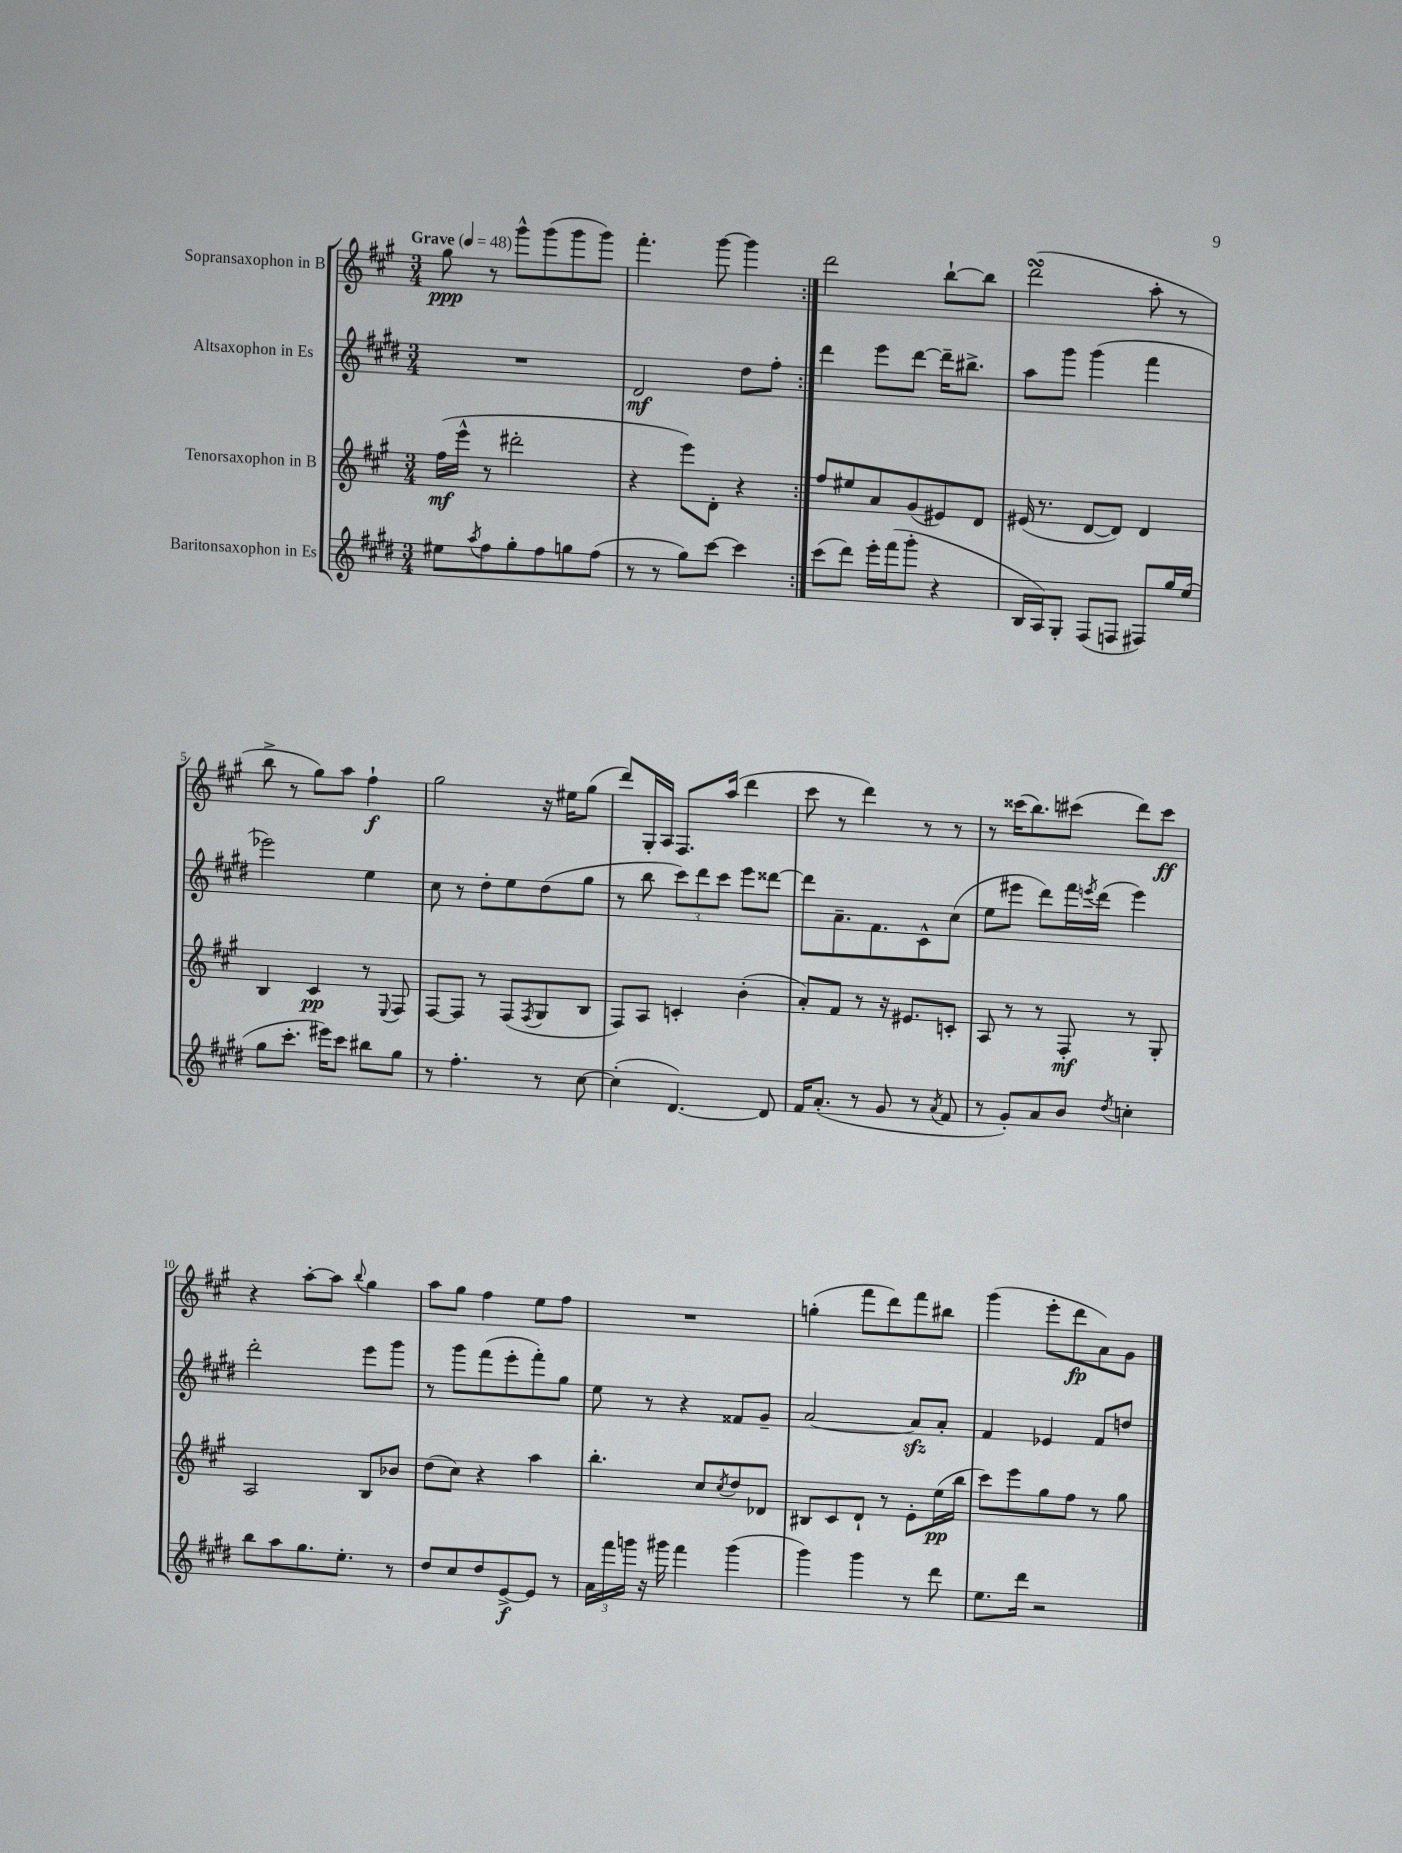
<<
\new StaffGroup <<
\new Staff = "s0" \with { instrumentName = "Sopransaxophon in B" } {
    \clef treble \key a \major \numericTimeSignature \time 3/4 \tempo "Grave" 4 = 48
    \repeat volta 2 { gis''8\ppp r8 gis'''8-^ gis'''8( gis'''8 gis'''8) |
    fis'''4.-. gis'''8~ gis'''4 | }
    d'''2 b''8~-! b''8 |
    d'''2\turn( a''8-. r8 |
    b''8-> r8 gis''8) a''8 fis''4-!\f |
    gis''2 r16 eis''16 gis''8( |
    d'''8) gis16-. a16 fis8. a''16( d'''4 |
    cis'''8 r8 d'''4) r8 r8 |
    r8 cisis'''16( b''8.) cis'''8( d'''8) cis'''8\ff |
    r4 a''8~-. a''8 \appoggiatura { b''8 } gis''4 |
    a''8 gis''8 fis''4 e''8 fis''8 |
    R2. |
    g''4-.( fis'''8 d'''8) fis'''8 bis''8 |
    gis'''4( e'''8-. d'''8\fp a'8) gis'8 \bar "|." |
}
\new Staff = "s1" \with { instrumentName = "Altsaxophon in Es" } {
    \clef treble \key e \major \numericTimeSignature \time 3/4
    \repeat volta 2 { R2. |
    dis'2\mf dis''8 fis''8-. | }
    dis'''4 e'''8 dis'''8~ dis'''16-- bis''8.-> |
    a''8 gis'''8 gis'''4( fis'''4 |
    ees'''2) e''4 |
    cis''8 r8 dis''8-. e''8 dis''8( gis''8 |
    r8 b''8 \tuplet 3/2 { cis'''8) dis'''8 cis'''8 } e'''8 disis'''8~ |
    disis'''8 a'8.-- fis'8. cis'8-^ cis''8( |
    e''8 eis'''8 dis'''8) fis'''16 \acciaccatura { e'''8 } dis'''16( e'''4) |
    dis'''2-. e'''8 gis'''8 |
    r8 gis'''8 fis'''8( e'''8-. fis'''8-.) gis''8 |
    e''8 r8 r4 fisis'8 gis'8-- |
    a'2~ a'8\sfz a'8-. |
    fis'4 ees'4 fis'8 d''8 \bar "|." |
}
\new Staff = "s2" \with { instrumentName = "Tenorsaxophon in B" } {
    \clef treble \key a \major \numericTimeSignature \time 3/4
    \repeat volta 2 { fis''16\mf( e'''16-^ r8 dis'''2-. |
    r4 e'''8) d'8-. r4 | }
    fis''8 eis''8 a'8 gis'8( eis'8) d'8 |
    eis'16( r8. d'8~ d'8) d'4 |
    b4 cis'4\pp r8 \appoggiatura { e8 } fis8 |
    fis8~ fis8 r8 fis8( \acciaccatura { fis8 } gis8 b8 |
    fis8) a8 c'4-. b'4-.( |
    a'8-.) fis'8 r8 r16 eis'8. c'8-. |
    a8 r8 r8 fis8-.\mf r8 gis8-. |
    a2 b8 bes'8 |
    d''8( cis''8) r4 a''4 |
    b''4.-. cis''8 \acciaccatura { cis''8 } d''8 des'8 |
    bis8 cis'8 d'8-! r8 e'8-. e''16\pp( b''16 |
    cis'''8) e'''8 gis''8 fis''8 r8 gis''8 \bar "|." |
}
\new Staff = "s3" \with { instrumentName = "Baritonsaxophon in Es" } {
    \clef treble \key e \major \numericTimeSignature \time 3/4
    \repeat volta 2 { eis''8 \acciaccatura { a''8 } fis''8 gis''8-. fis''8 g''8 fis''8( |
    r8 r8 gis''8) cis'''8~ cis'''4 | }
    cis'''8( dis'''8) e'''16-. fis'''16( gis'''8-. r4 |
    b16 a16) gis8-. fis8( f8 fis8) gis''16 e''16( |
    gis''8 cis'''8.-. eis'''16) cis'''8 bis''8 gis''8 |
    r8 fis''4.-. r8 cis''8~ |
    cis''4-.( dis'4.~) dis'8 |
    fis'16 a'8.-.( r8 gis'8 r8 \acciaccatura { a'8 } fis'8 |
    r8 gis'8-.) a'8 b'8 \acciaccatura { dis''8 } c''4-. |
    b''8 a''8 gis''8. e''8.-. r8 |
    dis''8 cis''8 dis''8 e'8~->\f e'8 r8 |
    \tuplet 3/2 { a'16 fis'''16 g'''16 } r16 gis'''16 fis'''4 gis'''4( |
    gis'''4) gis'''4 r8 dis'''8 |
    e''8. dis'''16 r2 \bar "|." |
}
>>
>>
